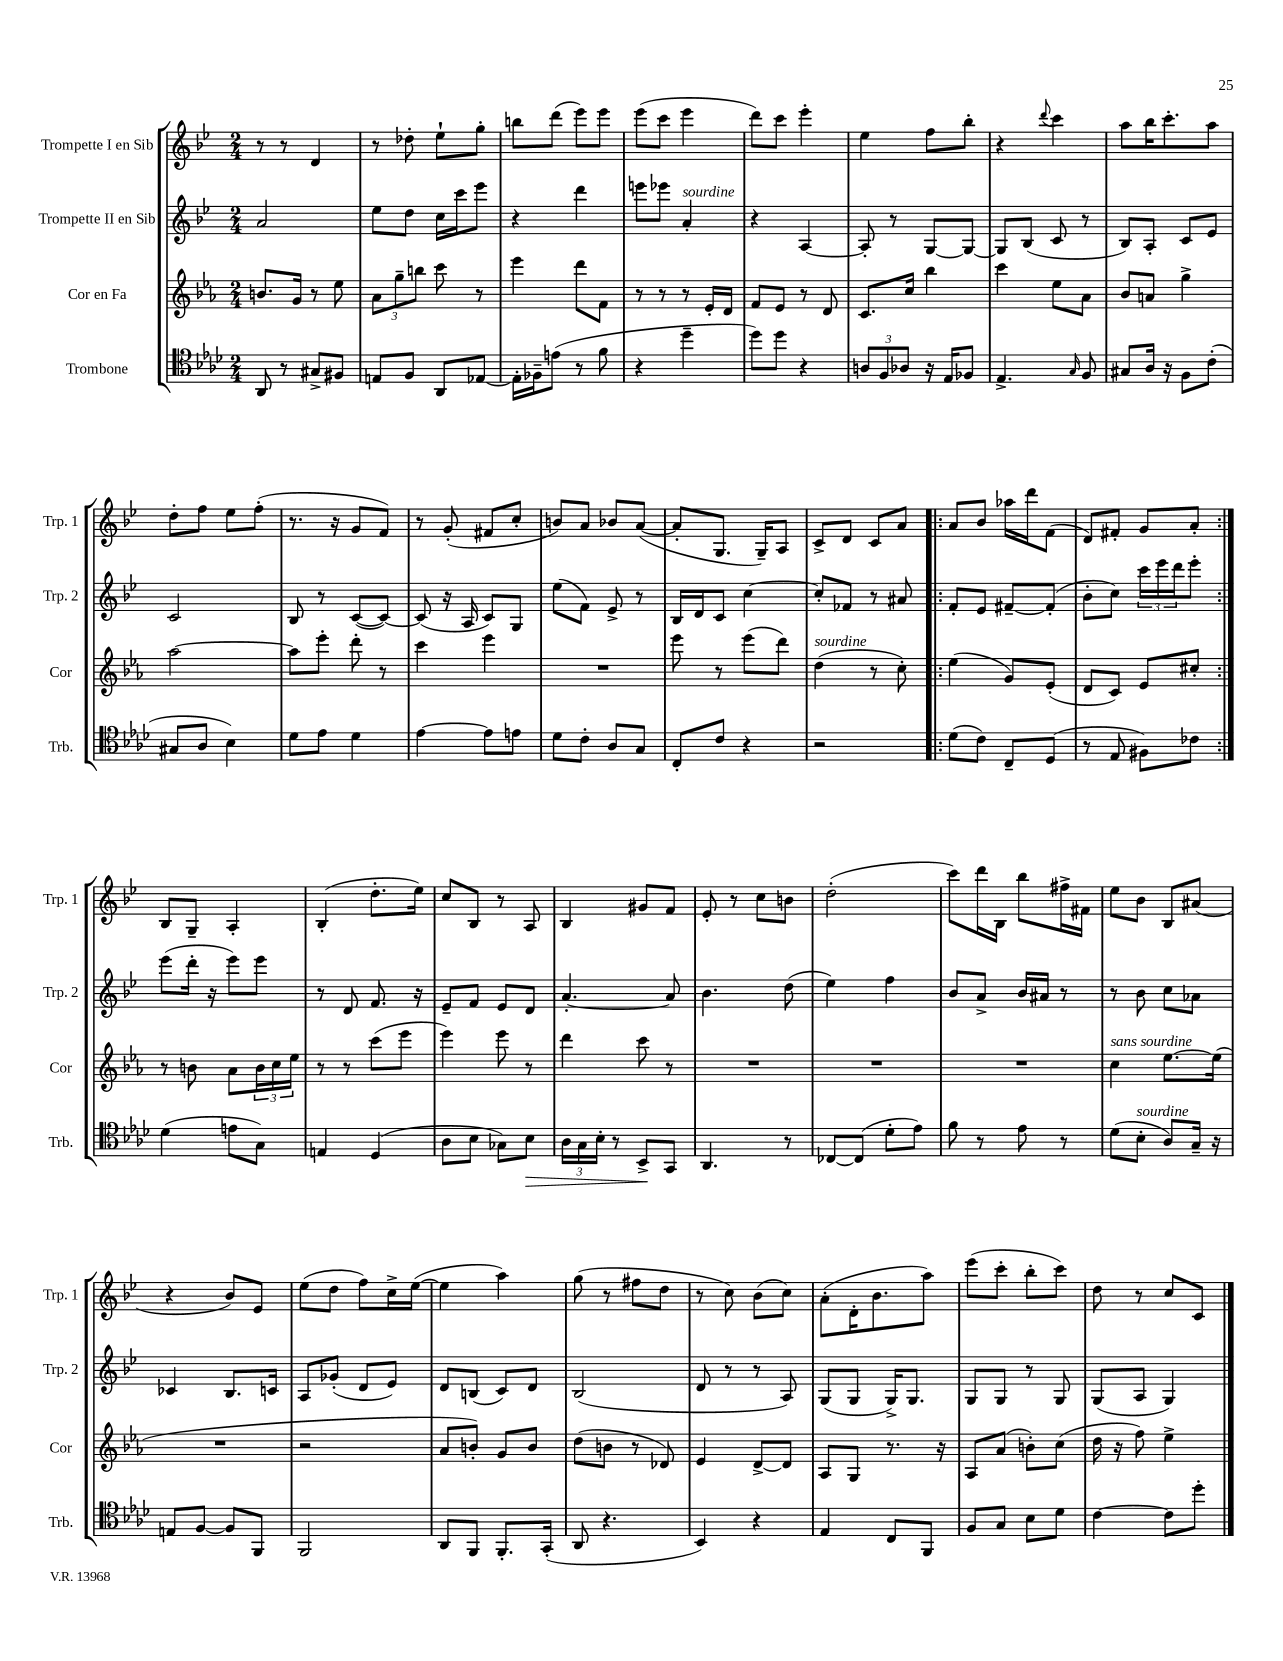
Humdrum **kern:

**kern	**kern	**kern	**kern
*staff4	*staff3	*staff2	*staff1
*clefC4	*clefG2	*clefG2	*clefG2
*k[b-e-a-d-]	*k[b-e-a-]	*k[b-e-]	*k[b-e-]
*M2/4	*M2/4	*M2/4	*M2/4
8AA-/	8.b/L	2a/	8r
8r	.	.	8r
.	16g/Jk	.	.
8G#^/L	8r	.	4d/
8F#/J	8ee-\	.	.
=	=	=	=
8E/L	12a-\L	8ee-\L	8r
.	12gg~\	.	.
8F/J	.	8dd\J	8dd-'\
.	12bb\J	.	.
8AA-/L	8ccc\	16cc\LL	8ee-`\L
.	.	16ccc\J	.
[8E-/J	8r	8eee-\J	8gg'\J
=	=	=	=
16E-'\]LL	4eee-\	4r	8bb\L
16F-~\J	.	.	.
(8e\J	.	.	(8ddd\J
8r	8ddd\L	4ddd\	8eee-\L)
8f\	8f\J	.	8eee-\J
=	=	=	=
4r	8r	8eee\L	(8eee-\L
.	8r	8eee-\J	8ccc\J
4dd-~\	8r	4a'/	4eee-\
.	16e-'/LL	.	.
.	16d/JJ	.	.
=	=	=	=
8dd-\L)	8f/L	4r	8ddd\L)
8dd-\J	8e-/J	.	8ccc\J
4r	8r	[4A/	4eee-'\
.	8d/	.	.
=	=	=	=
12A/L	8.c/L	8A'/]	4ee-\
12F/	.	.	.
.	.	8r	.
12A-/J	.	.	.
.	16cc/Jk	.	.
16r	4bb-\	[8G/L	8ff\L
16E-/LK	.	.	.
8F-/J	.	8G/_J	8bb-'\J
=	=	=	=
4.E-^/	4ccc\	8G/]L	4r
.	.	(8B-/J	.
.	.	.	8qqddd/
.	8ee-\L	8c/	4ccc\
16qqG/	.	.	.
8F/	8a-\J	8r	.
=	=	=	=
8G#/L	8b-/L	8B-/L)	8aa\L
16A-/Jk	8a/J	8A'/J	16bb-\K
16r	.	.	8.ccc'\
8F\L	4gg^\	8c/L	.
(8c'\J	.	8e-/J	8aa\J
=	=	=	=
8G#/L	[2aa-\	2c/	8dd'\L
8A-/J	.	.	8ff\J
4B-\)	.	.	8ee-\L
.	.	.	(8ff'\J
=	=	=	=
8d-\L	8aa-\]L	8B-/	8.r
8e-\J	8eee-'\J	8r	.
.	.	.	16r
4d-\	8ddd'\	([8c/L	8g/L
.	8r	8c/_J)	8f/J)
=	=	=	=
[4e-\	4ccc\	(8c/]	8r
.	.	16r	(8g'/
.	.	16A/	.
8e-\]L	4eee-\	8c/L)	8f#/L
8e\J	.	8G/J	8cc'/J
=	=	=	=
8d-\L	2r	(8ee-\L	8b/L)
8c'\J	.	8f\J)	8a/J
8A-/L	.	8e-^/	8b-/L
8G/J	.	8r	([8a/J
=	=	=	=
8C'/L	8eee-\	16B-/LL	8a'/]L
.	.	16d/J	.
8c/J	8r	8c/J	8.G/J
4r	(8eee-\L	[4cc\	.
.	.	.	16G~/LK)
.	8ddd\J)	.	8A/J
=	=	=	=
2r	(4dd\	8cc'/]L	8c^/L
.	.	8f-/J	8d/J
.	8r	8r	8c/L
.	8cc'\)	8a#/	8a/J
=!|:	=!|:	=!|:	=!|:
(8d-\L	(4ee-\	8f'/L	8a/L
8c\J)	.	8e-/J	8b-/J
8C~/L	8g/L)	[8f#~/L	16aa-\LL
.	.	.	16ddd\J
(8D-/J	(8e-'/J	(8f#'/]J	(8f\J
=	=	=	=
8r	8d/L	8b-'\L	8d/L)
8E-/	8c/J)	8cc\J)	8f#'/J
8F#\L)	8e-/L	24ccc\LL	8g/L
.	.	24eee-\	.
.	.	24ddd\J	.
8c-\J	8cc#'/J	8eee-'\J	8a'/J
=:|!	=:|!	=:|!	=:|!
(4d-\	8r	(8eee-\L	8B-/L
.	8b\	16ddd'\Jk	8G~/J
.	.	16r	.
8e\L	8a-\L	8eee-\L)	4A'/
8G\J)	24b\L	8eee-\J	.
.	24cc\	.	.
.	24ee-\JJ	.	.
=	=	=	=
4E/	8r	8r	(4B-'/
.	8r	8d/	.
(4D-/	(8ccc\L	8.f/	8.dd'\L
.	8eee-\J	.	.
.	.	16r	16ee-\Jk)
=	=	=	=
8A-\L	4eee-\)	8e-~/L	8cc/L
8B-\J	.	8f/J	8B-/J
8G-\L)	8eee-\	8e-/L	8r
8B-\J	8r	8d/J	8A/
=	=	=	=
24A-\LL	4ddd\	[4.a'/	4B-/
24G\	.	.	.
24B-'\JJ	.	.	.
8r	.	.	.
8BB-^/L	8ccc\	.	8g#/L
8GG/J	8r	8a/]	8f/J
=	=	=	=
4.AA-/	2r	4.b-\	8e-'/
.	.	.	8r
.	.	.	8cc\L
8r	.	(8dd\	8b\J
=	=	=	=
[8C-/L	2r	4ee-\)	(2dd'\
(8C-/]J	.	.	.
8d-'\L	.	4ff\	.
8e-\J)	.	.	.
=	=	=	=
8f\	2r	8b-/L	8ccc\L)
8r	.	8a^/J	16ddd\L
.	.	.	16B-\JJ
8e-\	.	16b-/LL	8bb-\L
.	.	16a#/JJ	.
8r	.	8r	16ff#^\L
.	.	.	16f#\JJ
=	=	=	=
(8d-\L	4cc\	8r	8ee-\L
8B-'\J	.	8b-\	8b-\J
8A-/L)	[8.ee-\L	8cc\L	8B-/L
16G~/Jk	.	8a-\J	(8a#/J
16r	(16ee-\]Jk	.	.
=	=	=	=
8E/L	2r	4c-/	4r
[8F/J	.	.	.
8F/]L	.	8.B-/L	8b-/L)
8FF/J	.	.	8e-/J
.	.	16c/Jk	.
=	=	=	=
2FF/	2r	8A/L	(8ee-\L
.	.	(8g-'/J	8dd\J
.	.	8d/L	8ff\L)
.	.	8e-/J)	16cc^\L
.	.	.	([16ee-\JJ
=	=	=	=
8AA-/L	8a-/L	8d/L	4ee-\]
8FF/J	8b'/J)	(8B/J	.
8.FF'/L	8g/L	8c/L)	4aa\)
.	8b/J	8d/J	.
(16GG'/Jk	.	.	.
=	=	=	=
8AA-/	(8dd\L	(2B-/	(8gg\
4.r	8b\J	.	8r
.	8r	.	8ff#\L
.	8d-/)	.	8dd\J
=	=	=	=
4BB-/)	4e-/	8d/	8r
.	.	8r	8cc\)
4r	[8d^/L	8r	(8b-\L
.	8d/]J	8A/)	8cc\J)
=	=	=	=
4E-/	8A-/L	(8G/L	(8a'\L
.	8G/J	8G/J	16d'\K
.	.	.	8.b-\
8C/L	8.r	16G^/LK)	.
.	.	8.G/J	.
8FF/J	.	.	8aa\J)
.	16r	.	.
=	=	=	=
8F/L	8A-/L	8G/L	(8eee-\L
8G/J	(8a-/J	8G/J	8ccc'\J
8B-\L	8b'\L)	8r	8bb-'\L
8d-\J	(8cc\J	8G/	8ccc\J)
=	=	=	=
[4c\	16dd\	(8G/L	8dd\
.	16r	.	.
.	8ff\)	8A/J	8r
8c\]L	4ee-^\	4G/)	8cc/L
8dd-'\J	.	.	8c/J
==	==	==	==
*-	*-	*-	*-
